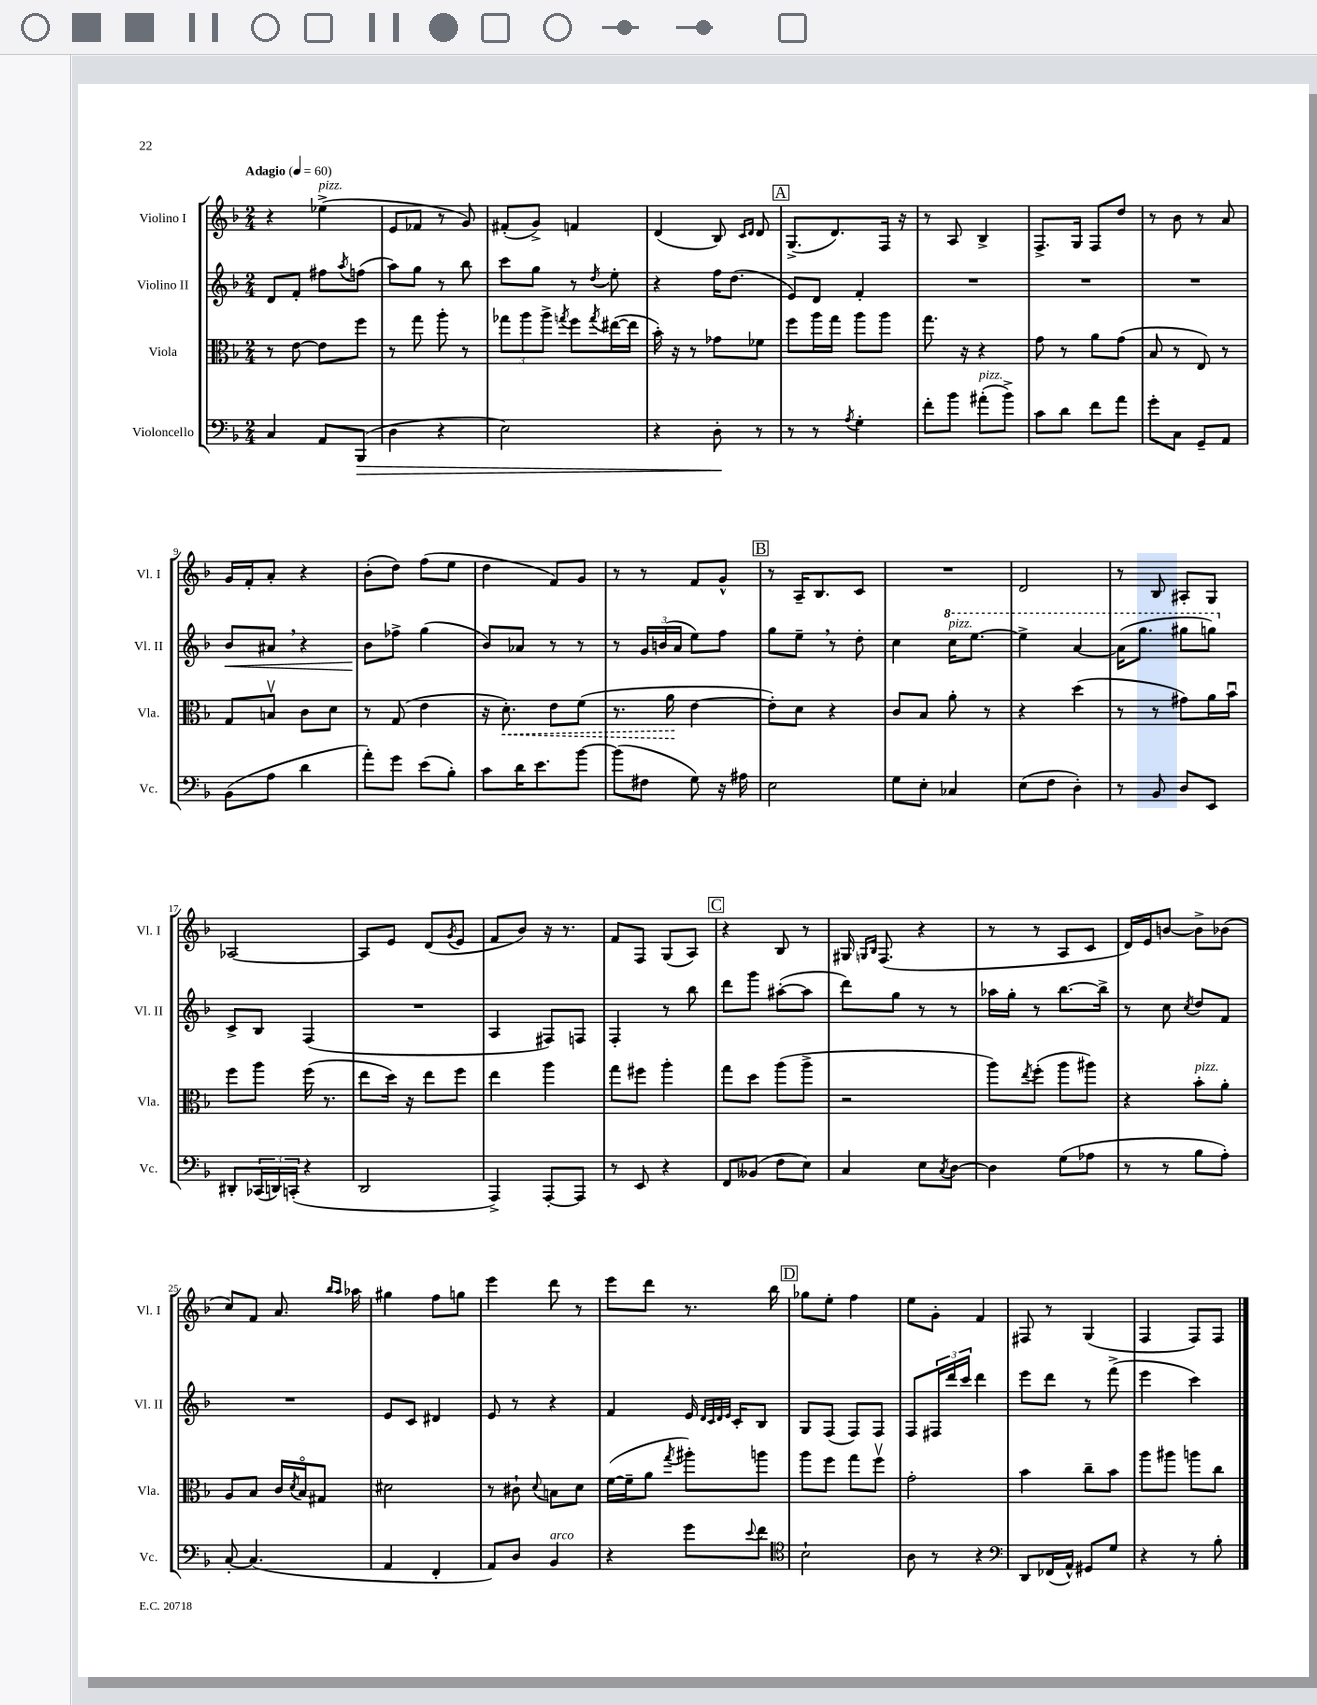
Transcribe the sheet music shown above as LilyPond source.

<<
\new StaffGroup <<
\new Staff = "s0" \with { instrumentName = "Violino I" shortInstrumentName = "Vl. I" } {
    \clef treble \key f \major \numericTimeSignature \time 2/4 \tempo "Adagio" 4 = 60
    r4 ees''4->^\markup { \italic "pizz." }( |
    e'8 fes'8 r8 g'8) |
    fis'8-.( g'8->) f'4 |
    d'4( bes8) \grace { c'16 d'16 } d'8 |
    \mark \markup { \box "A" } g8.->( d'8.) f16 r16 |
    r8 a8 bes4-> |
    f8.-> g16 f8 d''8 |
    r8 bes'8 r8 a'8 |
    g'16 f'16-. a'8-. r4 |
    bes'8-.( d''8) f''8( e''8 |
    d''4 f'8) g'8 |
    r8 r8 f'8 g'8-^ |
    \mark \markup { \box "B" } r8 a16-- bes8. c'8 |
    R2 |
    d'2 |
    r8 bes8 ais8-. g8 |
    aes2~ |
    aes8 e'8 d'8( \acciaccatura { g'8 } e'8 |
    f'8 bes'8) r16 r8. |
    f'8 f8 g8( a8) |
    \mark \markup { \box "C" } r4 bes8 r8 |
    gis16 \grace { g16 bes16 } f8.( r4 |
    r8 r8 a8 c'8 |
    d'16) e'16 b'8~ b'8-> bes'8( |
    c''8) f'8 a'8. \grace { bes''16 a''16 } aes''16 |
    gis''4 f''8 g''8 |
    e'''4 d'''8 r8 |
    e'''8 d'''8 r8. bes''16 |
    \mark \markup { \box "D" } ges''8 e''8-. f''4 |
    e''8 g'8-. f'4 |
    fis8 r8 g4( |
    f4 f8) f8 \bar "|." |
}
\new Staff = "s1" \with { instrumentName = "Violino II" shortInstrumentName = "Vl. II" } {
    \clef treble \key f \major \numericTimeSignature \time 2/4
    d'8 f'8-. fis''8 \acciaccatura { a''8 } f''8( |
    a''8) g''8 r8 bes''8 |
    c'''8 g''8 r8 \acciaccatura { d''8 } e''8-. |
    r4 f''16 d''8.( |
    \mark \markup { \box "A" } e'8) d'8 f'4-. |
    R2 |
    R2 |
    R2 |
    bes'8\< ais'8 \breathe r4 |
    bes'8\! fes''8-> g''4( |
    bes'8) aes'8 r8 r8 |
    r8 \tuplet 3/2 { g'16 b'16( a'16 } e''8) f''8 |
    \mark \markup { \box "B" } g''8 e''8-- \breathe r8 d''8-. |
    c''4 \ottava #1 c'''16^\markup { \italic "pizz." } e'''8.~ |
    e'''4-> a''4~ |
    a''16( g'''8. gis'''8 g'''8) \ottava #0 |
    c'8-> bes8 f4( |
    R2 |
    a4 fis8) f8 |
    f4-. r8 bes''8 |
    \mark \markup { \box "C" } d'''8 g'''8 ais''8~-.( ais''8 |
    d'''8) g''8 r8 r8 |
    aes''16 g''16-. r8 bes''8.~ bes''16-> |
    r8 c''8 \acciaccatura { c''8 } d''8 f'8 |
    R2 |
    e'8 c'8 dis'4 |
    e'8 r8 r4 |
    f'4 e'16 \grace { d'32 c'32 d'32 e'32 } c'16-. bes8 |
    \mark \markup { \box "D" } g8 f8( f8) f8 |
    f8 \tuplet 3/2 { fis16 d'''16 c'''16 } d'''4 |
    e'''8 d'''8 r8 f'''8->( |
    e'''4 c'''4) \bar "|." |
}
\new Staff = "s2" \with { instrumentName = "Viola" shortInstrumentName = "Vla." } {
    \clef alto \key f \major \numericTimeSignature \time 2/4
    r8 e'8~ e'8 f''8 |
    r8 g''8 a''8-. r8 |
    \tuplet 3/2 { ges''8 a''8 a''8-> } \acciaccatura { g''8 } f''8 \acciaccatura { g''8 } eis''16~( eis''16 |
    bes'16-.) r16 r8 ges'8 fes'8 |
    \mark \markup { \box "A" } f''8 a''16 g''16 a''8 a''8 |
    g''8. r16 r4 |
    g'8 r8 a'8 g'8( |
    bes8 r8 e8) r8 |
    g8 b8\upbow c'8 d'8 |
    r8 g8( e'4 |
    r16 \once \override Hairpin.style = #'dashed-line d'8.-.\<) e'8 f'8( |
    r8. a'16\! e'4~ |
    \mark \markup { \box "B" } e'8-.) d'8 r4 |
    c'8 bes8 a'8-. r8 |
    r4 d''4( |
    r8 r8 gis'8) a'16 bes'16\downbow |
    f''8 a''8 f''16( r8. |
    e''8 d''16) r16 e''8 f''8 |
    e''4 a''4 |
    g''8 fis''8 a''4-. |
    \mark \markup { \box "C" } g''8 d''8 a''8( a''8-> |
    r2 |
    a''8) \acciaccatura { e''8 } f''8-.( a''8 ais''8) |
    r4 bes'8-.^\markup { \italic "pizz." } a'8-. |
    a8 bes8 c'16 \acciaccatura { d'8 } bes16\flageolet gis8 |
    dis'2 |
    r8 cis'8-! \appoggiatura { d'8 } b8 d'8 |
    f'16~( f'16-- a'8 \acciaccatura { g''8 } ais''8-.) a''8 |
    \mark \markup { \box "D" } a''8 f''8 g''8 f''8\upbow |
    g'2-. |
    bes'4 c''8-- bes'8 |
    a''8 ais''8 a''8 c''8 \bar "|." |
}
\new Staff = "s3" \with { instrumentName = "Violoncello" shortInstrumentName = "Vc." } {
    \clef bass \key f \major \numericTimeSignature \time 2/4
    c4 a,8 bes,,8\>( |
    d4 r4 |
    e2) |
    r4 d8-.\! r8 |
    \mark \markup { \box "A" } r8 r8 \acciaccatura { a8 } g4-. |
    f'8-. bes'8 ais'8-.^\markup { \italic "pizz." }( bes'8->) |
    c'8 d'8 f'8 a'8 |
    g'8-. c8 g,8-- a,8 |
    bes,8( a8 d'4 |
    a'8-.) g'8 e'8( bes8-.) |
    c'8 d'16 e'8. bes'8~ |
    bes'8( fis8 g8) r16 ais16 |
    \mark \markup { \box "B" } e2 |
    g8 e8-. ces4 |
    e8( f8 d4-.) |
    r8 bes,8 d8 e,8 |
    dis,8-. \tuplet 3/2 { ces,16( d,16) c,16-.( } r4 |
    d,2 |
    a,,4->) a,,8~-. a,,8 |
    r8 e,8 r4 |
    \mark \markup { \box "C" } f,8 beses,8( f8 e8) |
    c4 e8 \acciaccatura { c8 } d8~ |
    d4 g8( aes8 |
    r8 r8 bes8 a8-.) |
    c8~-. c4.( |
    a,4 f,4-. |
    a,8) d8 bes,4^\markup { \italic "arco" } |
    r4 g'8 \appoggiatura { e'8 } f'8 |
    \mark \markup { \box "D" } \clef tenor bes2-! |
    a8 r8 r4 |
    \clef bass d,8 fes,16( a,16-^) gis,8 g8 |
    r4 r8 bes8-. \bar "|." |
}
>>
>>
